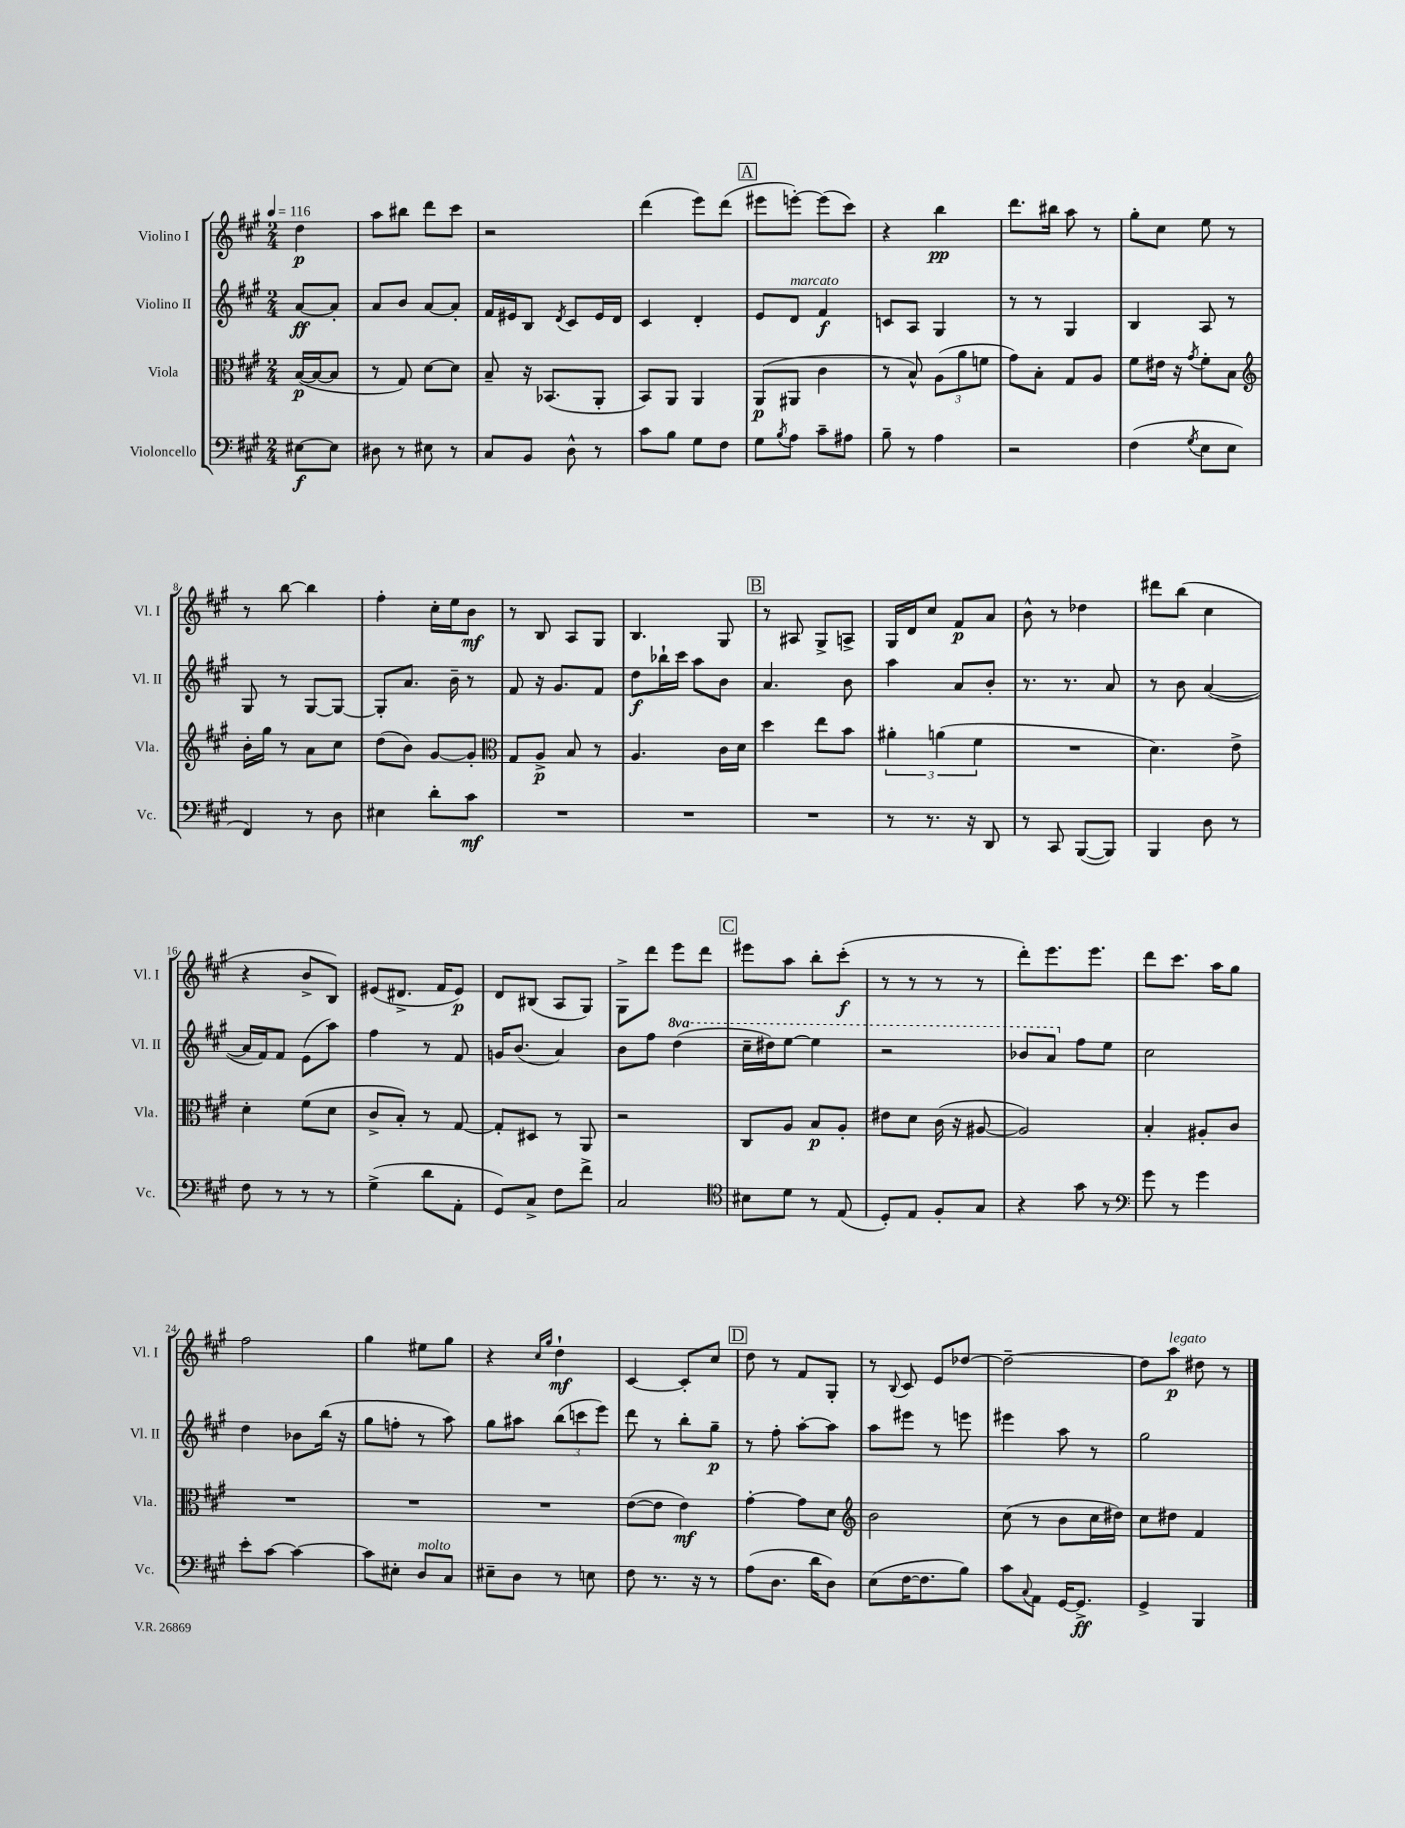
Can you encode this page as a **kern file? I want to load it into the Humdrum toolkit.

**kern	**kern	**kern	**kern
*staff4	*staff3	*staff2	*staff1
*clefF4	*clefC3	*clefG2	*clefG2
*k[f#c#g#]	*k[f#c#g#]	*k[f#c#g#]	*k[f#c#g#]
*M2/4	*M2/4	*M2/4	*M2/4
*MM116	*MM116	*MM116	*MM116
[8E#	([16B	[8a	4dd
.	16B_	.	.
8E#]	8B]	8a']	.
=	=	=	=
8D#	8r	8a	8aa
8r	8G#)	8b	8bb#
8E#	[8d	[8a	8ddd
8r	8d]	8a']	8ccc#
=	=	=	=
8C#	8B~	16f#	2r
.	.	16e#	.
8BB	16r	8B	.
.	(8.BB-	.	.
.	.	8qd	.
8D^^	.	8c#	.
8r	8AA'	16e#	.
.	.	16d	.
=	=	=	=
8c#	8BB)	4c#	(4ddd
8B	8AA	.	.
8G#	4AA	4d'	8eee)
8F#	.	.	(8ddd
=	=	=	=
8G#	(8AA	8e	8eee#
8qB	.	.	.
8A	8AA#	8d	[8eee')
8c#~	4c#	4f#	(8eee]
8A#	.	.	8ccc#)
=	=	=	=
8B~	8r	8c	4r
8r	8B^^)	8A	.
4A	(12A	4G#	4bb
.	12a	.	.
.	12f	.	.
=	=	=	=
2r	8g#)	8r	8.ddd
.	8B'	8r	.
.	.	.	16bb#
.	8G#	4G#	8aa
.	8A	.	8r
=	=	=	=
(4F#	8f#	4B	8gg#'
.	16e#	.	8cc#
.	16r	.	.
8qG#	8qg#	.	.
8E	8f#'	8A	8ee
8E	8B	8r	8r
=	=	=	=
*	*clefG2	*	*
4FF#)	16b'	8G#	8r
.	16gg#	.	.
.	8r	8r	[8bb
8r	8a	[8G#	4bb]
8D	8cc#	8G#_	.
=	=	=	=
4E#	(8dd	8G#']	4ff#'
.	8b)	8.a	.
8d'	[8g#	.	16cc#'
.	.	16b~	16ee
8c#	8g#']	8r	8b
=	=	=	=
*	*clefC3	*	*
2r	8G#	8f#	8r
.	8A^	16r	8B
.	.	8.g#	.
.	8B	.	8A
.	8r	8f#	8G#
=	=	=	=
2r	4.A	8dd	4.B
.	.	16bb-`	.
.	.	16ccc#	.
.	.	8aa	.
.	16c#	8b	8G#
.	16d	.	.
=	=	=	=
2r	4dd	4.a	8r
.	.	.	8A#
.	8ee	.	8G#^
.	8b	8b	8A^
=	=	=	=
8r	6a#'	4aa	16G#
.	.	.	16d
8.r	.	.	8cc#
.	(6a	.	.
.	.	8a	8f#
16r	.	.	.
.	6f#	.	.
8DD	.	8b'	8a
=	=	=	=
8r	2r	8.r	8b^^
8CC#	.	.	8r
.	.	8.r	.
([8BBB	.	.	4dd-
8BBB])	.	8a	.
=	=	=	=
4BBB	4.d)	8r	8ddd#
.	.	8b	(8bb
8D	.	([4a	4cc#
8r	8e^	.	.
=	=	=	=
8F#	4d'	16a]	4r
.	.	16f#)	.
8r	.	8f#	.
8r	(8f#	(8e	8b^
8r	8d	8aa)	8B)
=	=	=	=
(4G#^	8c#^	4ff#	(8e#
.	8B')	.	8.d#^
8d	8r	8r	.
.	.	.	16f#
8AA'	[8G#	8f#	8e#)
=	=	=	=
8GG#)	8G#']	16g	8d
.	.	(8.b	.
8C#^	8D#	.	(8B#
8F#	8r	4a)	8A
8f#^	8AA	.	8G#)
=	=	=	=
2C#	2r	8b	8G#^
.	.	8ff#	8ddd
.	.	(4ddd	8eee
.	.	.	8ddd
=	=	=	=
*clefC4	*	*	*
8B#	8C#	16ccc#~	8eee#
.	.	16ddd#)	.
8d	8A	[8eee	8aa
8r	8B	4eee]	8bb'
(8E	8A'	.	(8ccc#'
=	=	=	=
8D')	8e#	2r	8r
8E	8d	.	8r
8F#'	(16c#	.	8r
.	16r	.	.
8G#	[8A#	.	8r
=	=	=	=
4r	2A#])	8bb-	8ddd')
.	.	8aa	8.eee
8g#	.	8ff#	.
.	.	.	8.eee
8r	.	8ee	.
=	=	=	=
*clefF4	*	*	*
8g#	4B'	2cc#	8ddd
8r	.	.	8.ccc#
4g#	8A#'	.	.
.	.	.	16aa
.	8c#	.	8gg#
=	=	=	=
8e'	2r	4dd	2ff#
[8c#	.	.	.
4c#_	.	8b-	.
.	.	(16bb	.
.	.	16r	.
=	=	=	=
8c#]	2r	8gg#	4gg#
8E#'	.	8ff'	.
8D	.	8r	8ee#
8C#	.	8aa)	8gg#
=	=	=	=
8E#~	2r	8gg#	4r
8D	.	8aa#	.
.	.	.	16qqcc#
.	.	.	16qqgg#
8r	.	(12bb	4dd`
.	.	12ccc	.
8E	.	.	.
.	.	12eee)	.
=	=	=	=
8F#	([8e	8ddd	[4c#
8.r	8e]	8r	.
.	4e)	8bb'	8c#']
16r	.	.	.
8r	.	8gg#~	8cc#
=	=	=	=
(8A	[4g#'	8r	8dd
8.D	.	8ff#'	8r
.	8g#]	[8aa'	8f#
16d	.	.	.
8D)	8d	8aa]	8G#'
=	=	=	=
*	*clefG2	*	*
(8E	2b	8aa	8r
.	.	.	8qqB
[16F#	.	8eee#	8c#
8.F#]	.	.	.
.	.	8r	8e
8B)	.	8eee	[8dd-
=	=	=	=
8c#	(8cc#	4eee#	2dd-~_
8qqC#	.	.	.
8AA	8r	.	.
[16GG#	8b	8aa	.
8.GG#^]	.	.	.
.	16cc#	8r	.
.	16dd#)	.	.
=	=	=	=
4GG#^	8cc#	2gg#	8dd-]
.	8dd#	.	8aa
4BBB	4f#	.	8dd#
.	.	.	8r
==	==	==	==
*-	*-	*-	*-
